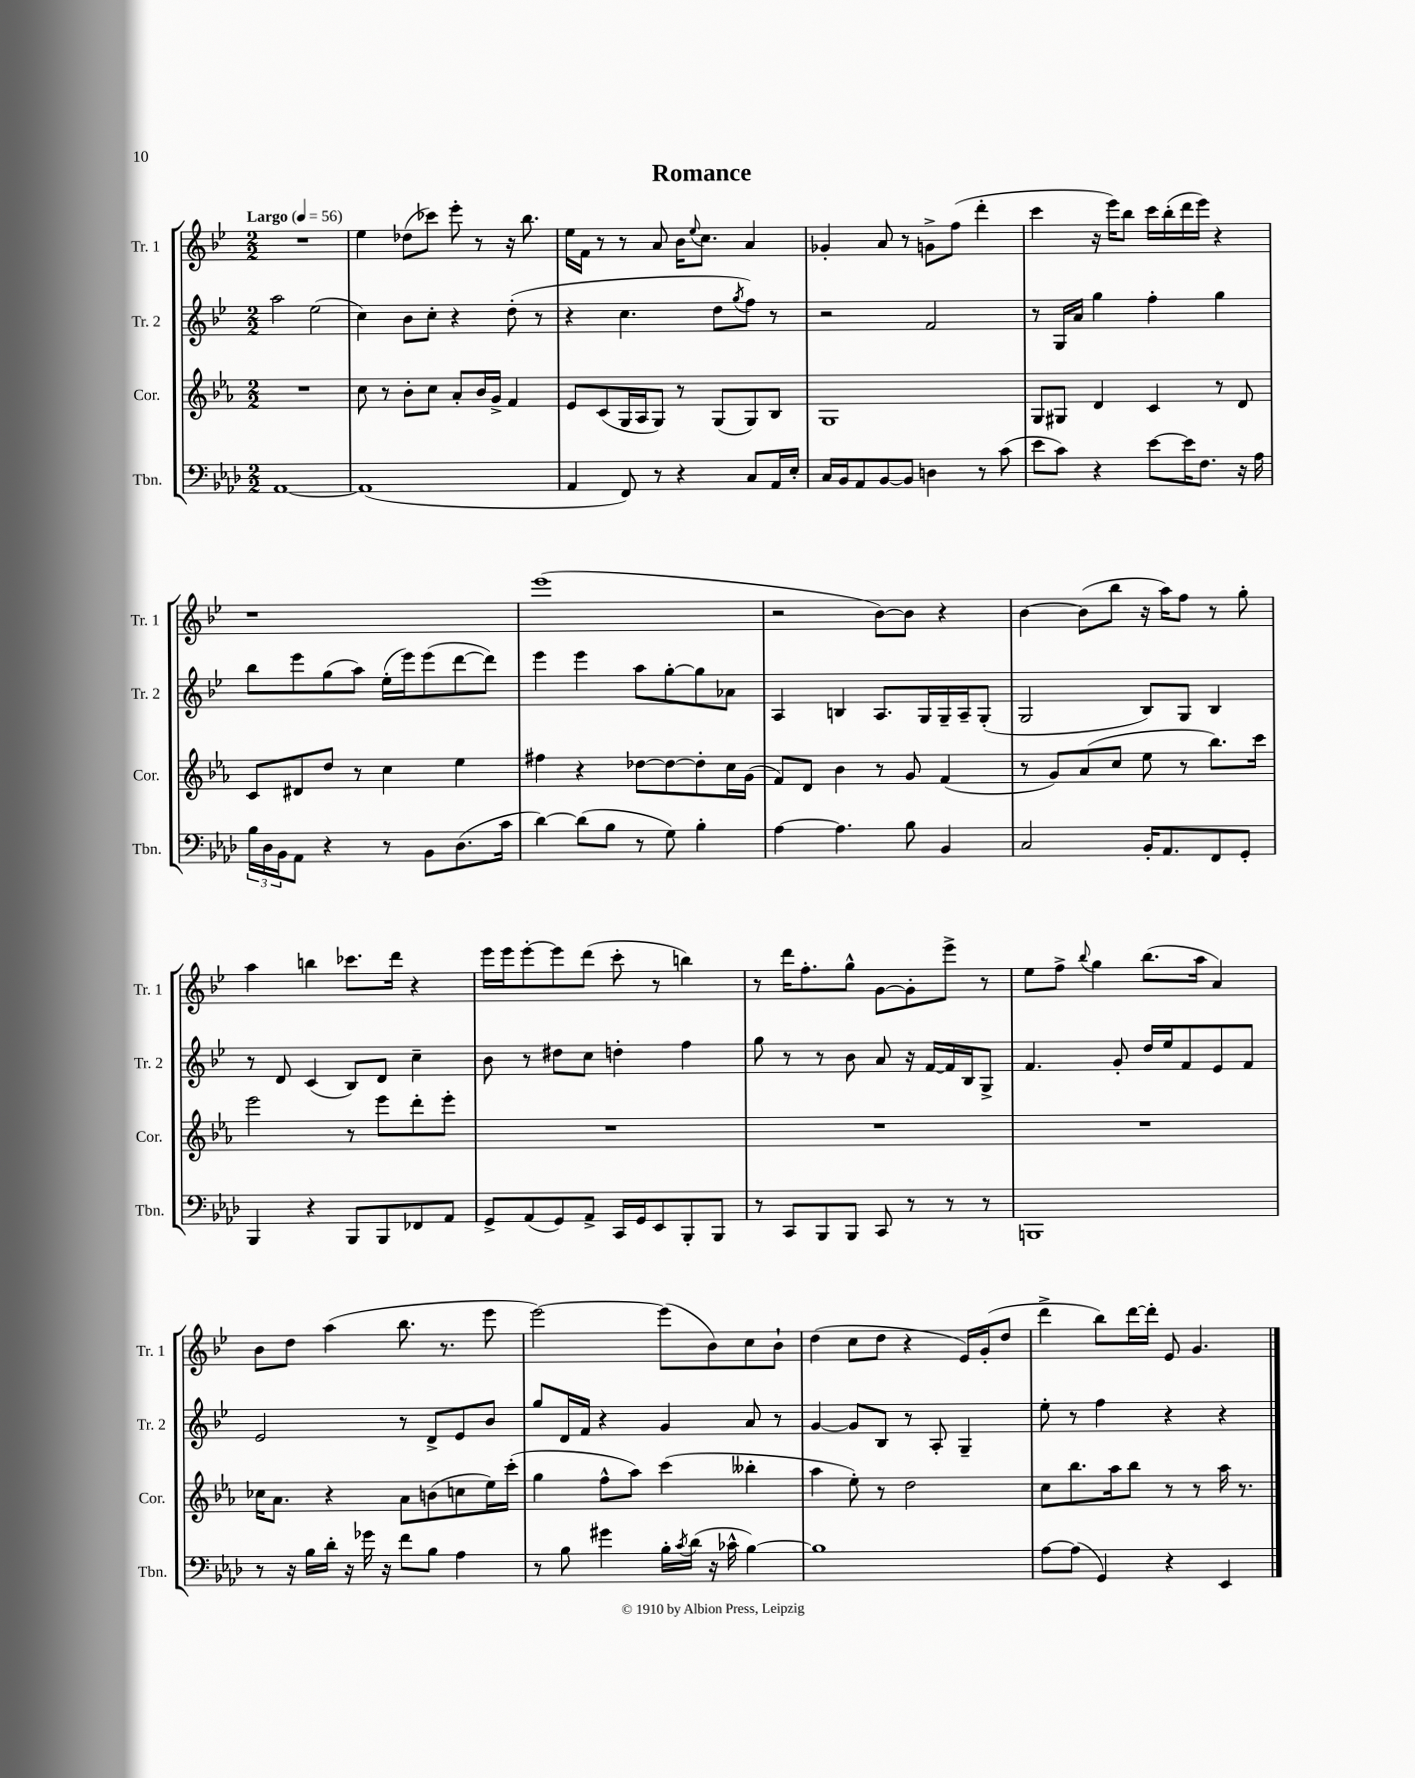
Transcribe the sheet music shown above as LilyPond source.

\header { title = "Romance" }
<<
\new StaffGroup <<
\new Staff = "s0" \with { instrumentName = "Tr. 1" shortInstrumentName = "Tr. 1" } {
    \clef treble \key bes \major \numericTimeSignature \time 2/2 \tempo "Largo" 4 = 56
    R1 |
    ees''4 des''8( ces'''8) ees'''8-. r8 r16 bes''8. |
    ees''16 f'16 r8 r8 a'8 bes'16 \appoggiatura { ees''8 } c''8. a'4 |
    ges'4-. a'8 r8 g'8-> f''8( d'''4-. |
    c'''4 r16 ees'''16) bes''8 c'''16 bes''16-.( d'''16 ees'''16) r4 |
    r1 |
    ees'''1( |
    r2 bes'8~) bes'8 r4 |
    bes'4~ bes'8( bes''8 r16 a''16) f''8 r8 g''8-. |
    a''4 b''4 ces'''8. d'''16 r4 |
    ees'''16 ees'''16 ees'''8~-. ees'''8 d'''8( c'''8-. r8 b''4) |
    r8 d'''16 f''8.-. g''8-^ g'8~ g'8-. ees'''8-> r8 |
    ees''8 f''8-> \appoggiatura { bes''8 } g''4 bes''8.( a''16 a'4) |
    bes'8 d''8 a''4( bes''8. r8. ees'''8 |
    ees'''2~) ees'''8( bes'8) c''8 bes'8-! |
    d''4( c''8 d''8 r4 ees'16) g'16-.( d''8 |
    d'''4-> bes''8) d'''16~ d'''16-. ees'8 g'4. \bar "|." |
}
\new Staff = "s1" \with { instrumentName = "Tr. 2" shortInstrumentName = "Tr. 2" } {
    \clef treble \key bes \major \numericTimeSignature \time 2/2
    a''2 ees''2( |
    c''4) bes'8 c''8-. r4 d''8-.( r8 |
    r4 c''4. d''8 \acciaccatura { g''8 } f''8) r8 |
    r2 f'2 |
    r8 g16 a'16 g''4 f''4-. g''4 |
    bes''8 ees'''8 g''8( a''8) ees''16-.( ees'''16) ees'''8( d'''8~ d'''8) |
    ees'''4 ees'''4 a''8 g''8~-. g''8 aes'8 |
    a4 b4 a8. g16 g16-- a16-- g8-.( |
    g2 bes8) g8 bes4 |
    r8 d'8 c'4( bes8) d'8 c''4-- |
    bes'8 r8 dis''8 c''8 d''4-. f''4 |
    g''8 r8 r8 bes'8 a'8 r16 f'16~ f'16 bes16 g8-> |
    f'4. g'8-. d''16 ees''16 f'8 ees'8 f'8 |
    ees'2 r8 d'8-> ees'8 bes'8 |
    g''8 d'16 f'16 r4 g'4 a'8 r8 |
    g'4~ g'8 bes8 r8 a8-. g4-- |
    ees''8-. r8 f''4 r4 r4 \bar "|." |
}
\new Staff = "s2" \with { instrumentName = "Cor." shortInstrumentName = "Cor." } {
    \clef treble \key ees \major \numericTimeSignature \time 2/2
    R1 |
    c''8 r8 bes'8-. c''8 aes'8-. bes'16 g'16-> f'4 |
    ees'8 c'8( g16 aes16 g8) r8 g8( g8) bes8 |
    g1 |
    g8 gis8 d'4 c'4 r8 d'8 |
    c'8 dis'8 d''8 r8 c''4 ees''4 |
    fis''4 r4 des''8~ des''8~ des''8-. c''16 g'16( |
    f'8) d'8 bes'4 r8 g'8 f'4( |
    r8 g'8) aes'8( c''8 ees''8 r8 bes''8.) c'''16 |
    ees'''2 r8 ees'''8 d'''8-. ees'''8-. |
    R1 |
    R1 |
    R1 |
    ces''16 aes'8. r4 aes'8 b'8( c''8 ees''16) c'''16-.( |
    g''4 f''8-^ aes''8) c'''4( beses''4-. |
    aes''4 ees''8-.) r8 d''2 |
    c''8 bes''8. aes''16 bes''8 r8 r8 aes''16 r8. \bar "|." |
}
\new Staff = "s3" \with { instrumentName = "Tbn." shortInstrumentName = "Tbn." } {
    \clef bass \key aes \major \numericTimeSignature \time 2/2
    aes,1~ |
    aes,1( |
    aes,4 f,8) r8 r4 c8 aes,16 ees16-. |
    c16 bes,16 aes,8 bes,8~ bes,8 d4 r8 c'8( |
    ees'8 c'8) r4 ees'8~ ees'16 f8. r16 aes16 |
    \tuplet 3/2 { bes16 des16 bes,16 } aes,8 r4 r8 bes,8 des8.( c'16 |
    des'4~) des'8( bes8 r8 g8) bes4-. |
    aes4~ aes4. bes8 bes,4 |
    c2 bes,16-. aes,8. f,8 g,8-. |
    bes,,4 r4 bes,,8 bes,,8 fes,8 aes,8 |
    g,8-> aes,8( g,8) aes,8-> c,16 g,16 ees,8 bes,,8-. bes,,8 |
    r8 c,8 bes,,8 bes,,8 c,8 r8 r8 r8 |
    b,,1 |
    r8 r16 bes16 des'16-. r16 ges'16 r16 f'8 bes8 aes4 |
    r8 bes8 gis'4 bes16-. \acciaccatura { c'8 } des'16( r16 ces'16-^ bes4~) |
    bes1 |
    aes8~ aes8( g,4) r4 ees,4 \bar "|." |
}
>>
>>
\layout { \context { \Score \remove "Bar_number_engraver" } }
